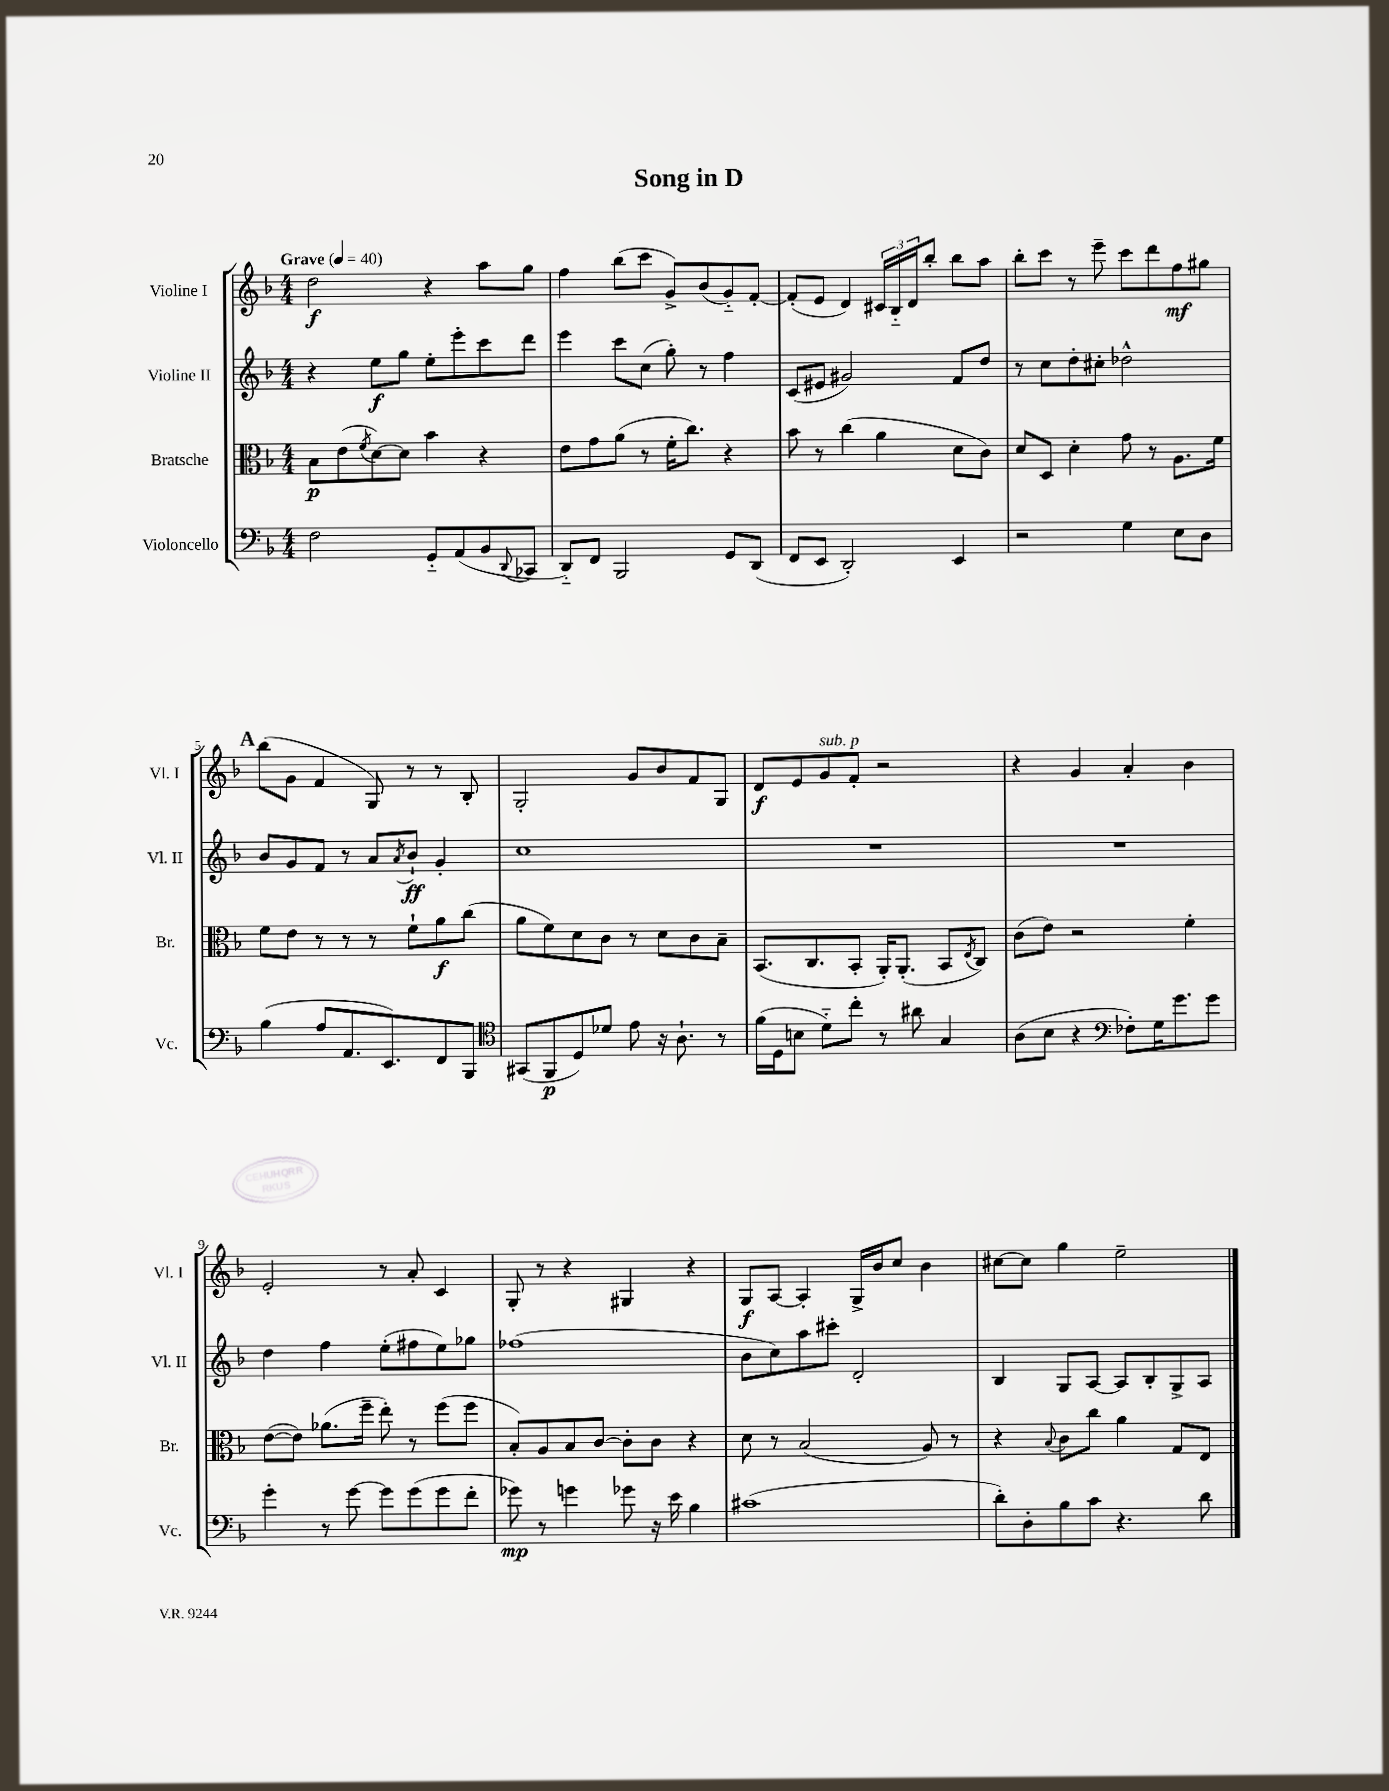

**kern	**dynam	**kern	**dynam	**kern	**dynam	**kern	**dynam
*part4	*part4	*part3	*part3	*part2	*part2	*part1	*part1
*staff4	*staff4	*staff3	*staff3	*staff2	*staff2	*staff1	*staff1
*I"Violoncello	*	*I"Bratsche	*	*I"Violine II	*	*I"Violine I	*
*I'Vc.	*	*I'Br.	*	*I'Vl. II	*	*I'Vl. I	*
*clefF4	*	*clefC3	*	*clefG2	*	*clefG2	*
*k[b-]	*	*k[b-]	*	*k[b-]	*	*k[b-]	*
*M4/4	*	*M4/4	*	*M4/4	*	*M4/4	*
*MM40	*	*MM40	*	*MM40	*	*MM40	*
=1	=1	=1	=1	=1	=1	=1	=1
!	!	!	!	!	!	!LO:TX:a:B:t=Grave	!
2F\	.	8B-\L	p	4r	.	2dd\	f
.	.	(8e\	.	.	.	.	.
.	.	8qf/	.	.	.	.	.
.	.	[8d\)	.	8ee\L	f	.	.
.	.	8d\J]	.	8gg\J	.	.	.
8GG/L	.	4b-\	.	8ee'\L	.	4r	.
(8AA/	.	.	.	8eee'\	.	.	.
8BB-/	.	4r	.	8ccc\	.	8aa\L	.
8qqDD/	.	.	.	.	.	.	.
8CC-X/J	.	.	.	8ddd\J	.	8gg\J	.
=2	=2	=2	=2	=2	=2	=2	=2
8DD/L)	.	8e\L	.	4eee\	.	4ff\	.
8FF/J	.	8g\	.	.	.	.	.
2BBB-/	.	(8a\J	.	8ccc\L	.	(8bb-\L	.
.	.	8r	.	(8cc\J	.	8ccc\J	.
.	.	16f'\KL	.	8gg'\)	.	8g^/L)	.
.	.	8.cc\J)	.	.	.	.	.
.	.	.	.	8r	.	(8b-/	.
8GG/L	.	4r	.	4ff\	.	8g/)	.
(8DD/J	.	.	.	.	.	[8f'/J	.
=3	=3	=3	=3	=3	=3	=3	=3
8FF/L	.	8b-\	.	(8c/L	.	(8f'/L]	.
8EE/J	.	8r	.	8e#X/J	.	8e/J	.
2DD'/)	.	(4cc\	.	2g#X/)	.	4d/)	.
.	.	4a\	.	.	.	24c#X/LL	.
.	.	.	.	.	.	24B-/	.
.	.	.	.	.	.	24d/J	.
.	.	.	.	.	.	8bb-'/J	.
4EE/	.	8d\L	.	8f/L	.	8bb-\L	.
.	.	8c\J)	.	8dd/J	.	8aa\J	.
=4	=4	=4	=4	=4	=4	=4	=4
2r	.	8d/L	.	8r	.	8bb-'\L	.
.	.	8D/J	.	8cc\L	.	8ccc\J	.
.	.	4d'\	.	8dd'\	.	8r	.
.	.	.	.	8cc#X'\J	.	8eee~\	.
4G\	.	8g\	.	2dd-X^^\	.	8ccc\L	.
.	.	8r	.	.	.	8ddd\	.
8E\L	.	8.A\L	.	.	.	8ff\	mf
8D\J	.	.	.	.	.	8gg#X\J	.
.	.	16f\Jk	.	.	.	.	.
!!LO:LB:g=z
!!LO:REH:place=s1:t=A
=5	=5	=5	=5	=5	=5	=5	=5
(4B-\	.	8f\L	.	8b-/L	.	(8bb-\L	.
.	.	8e\J	.	8g/	.	8g\J	.
8A/L	.	8r	.	8f/J	.	4f/	.
8.AA/	.	8r	.	8r	.	.	.
.	.	8r	.	8a/L	.	8G/)	.
8.EE/)	.	.	.	.	.	.	.
.	.	.	.	8qa/	.	.	.
.	.	8f`\L	.	8b-`/J	ff	8r	.
8FF/	.	8a\	f	4g'/	.	8r	.
8BBB-/J	.	(8cc\J	.	.	.	8B-'/	.
=6	=6	=6	=6	=6	=6	=6	=6
*clefC4	*	*	*	*	*	*	*
(8GG#X/L	.	8a\L	.	1cc	.	2G'/	.
8FF/	p	8f\)	.	.	.	.	.
8D/)	.	8d\	.	.	.	.	.
8d-X/J	.	8c\J	.	.	.	.	.
8e\	.	8r	.	.	.	8g/L	.
16r	.	8d\L	.	.	.	8b-/	.
8.A`\	.	.	.	.	.	.	.
.	.	8c\	.	.	.	8f/	.
8r	.	8B-~\J	.	.	.	8G/J	.
=7	=7	=7	=7	=7	=7	=7	=7
(16f\LL	.	(8.BB-/L	.	1r	.	8d/L	f
16D\J	.	.	.	.	.	.	.
8Bn\J	.	.	.	.	.	8e/	.
.	.	8.C/	.	.	.	.	.
!	!	!	!	!	!	!LO:TX:a:i:t=sub. p	!
8d\L)	.	.	.	.	.	8g/	.
8cc'\J	.	8BB-'/J	.	.	.	8f'/J	.
8r	.	16AA'/KL)	.	.	.	2r	.
.	.	(8.AA'/J	.	.	.	.	.
8a#X\	.	.	.	.	.	.	.
4G/	.	8BB-/L	.	.	.	.	.
.	.	8qE/	.	.	.	.	.
.	.	8C/J)	.	.	.	.	.
=8	=8	=8	=8	=8	=8	=8	=8
(8A\L	.	(8c\L	.	1r	.	4r	.
8B-\J	.	8e\J)	.	.	.	.	.
4r	.	2r	.	.	.	4g/	.
*clefF4	*	*	*	*	*	*	*
8F-X'\L)	.	.	.	.	.	4a'/	.
16G\K	.	.	.	.	.	.	.
8.g\	.	.	.	.	.	.	.
.	.	4f'\	.	.	.	4b-\	.
8g\J	.	.	.	.	.	.	.
!!LO:LB:g=z
=9	=9	=9	=9	=9	=9	=9	=9
4g'\	.	([8e\L	.	4dd\	.	2e'/	.
.	.	8e\J])	.	.	.	.	.
8r	.	(8.a-X\L	.	4ff\	.	.	.
[8g\	.	.	.	.	.	.	.
.	.	16ff~\Jk	.	.	.	.	.
8g\L]	.	8ee'\)	.	(8ee'\L	.	8r	.
(8g\	.	8r	.	8ff#X\	.	8a'/	.
8g\	.	(8ff\L	.	8ee\)	.	4c/	.
8f'\J	.	8ff\J	.	8gg-X\J	.	.	.
=10	=10	=10	=10	=10	=10	=10	=10
8g-X\)	mp	8B-'/L)	.	(1ff-X	.	8G'/	.
8r	.	8A/	.	.	.	8r	.
4gn\	.	8B-/	.	.	.	4r	.
.	.	[8c/J	.	.	.	.	.
8g-X\	.	8c'\L]	.	.	.	4G#X/	.
16r	.	8c\J	.	.	.	.	.
16e\	.	.	.	.	.	.	.
4B-\	.	4r	.	.	.	4r	.
=11	=11	=11	=11	=11	=11	=11	=11
(1c#X	.	8d\	.	8b-\L	.	8G/L	f
.	.	8r	.	8cc\)	.	[8A/J	.
.	.	(2B-/	.	8aa\	.	4A'/]	.
.	.	.	.	8ccc#X'\J	.	.	.
.	.	.	.	2d'/	.	16G^/LL	.
.	.	.	.	.	.	16b-/J	.
.	.	.	.	.	.	8cc/J	.
.	.	8A/)	.	.	.	4b-\	.
.	.	8r	.	.	.	.	.
=12	=12	=12	=12	=12	=12	=12	=12
8d'\L)	.	4r	.	4B-/	.	[8cc#X\L	.
8D'\	.	.	.	.	.	8cc#\J]	.
.	.	8qqB-/	.	.	.	.	.
8B-\	.	8c\L	.	8G/L	.	4gg\	.
8c\J	.	8cc\J	.	[8A/J	.	.	.
4.r	.	4a\	.	8A/L]	.	2ee~\	.
.	.	.	.	8B-'/	.	.	.
.	.	8G/L	.	8G^/	.	.	.
8d\	.	8E/J	.	8A/J	.	.	.
==	==	==	==	==	==	==	==
*-	*-	*-	*-	*-	*-	*-	*-
